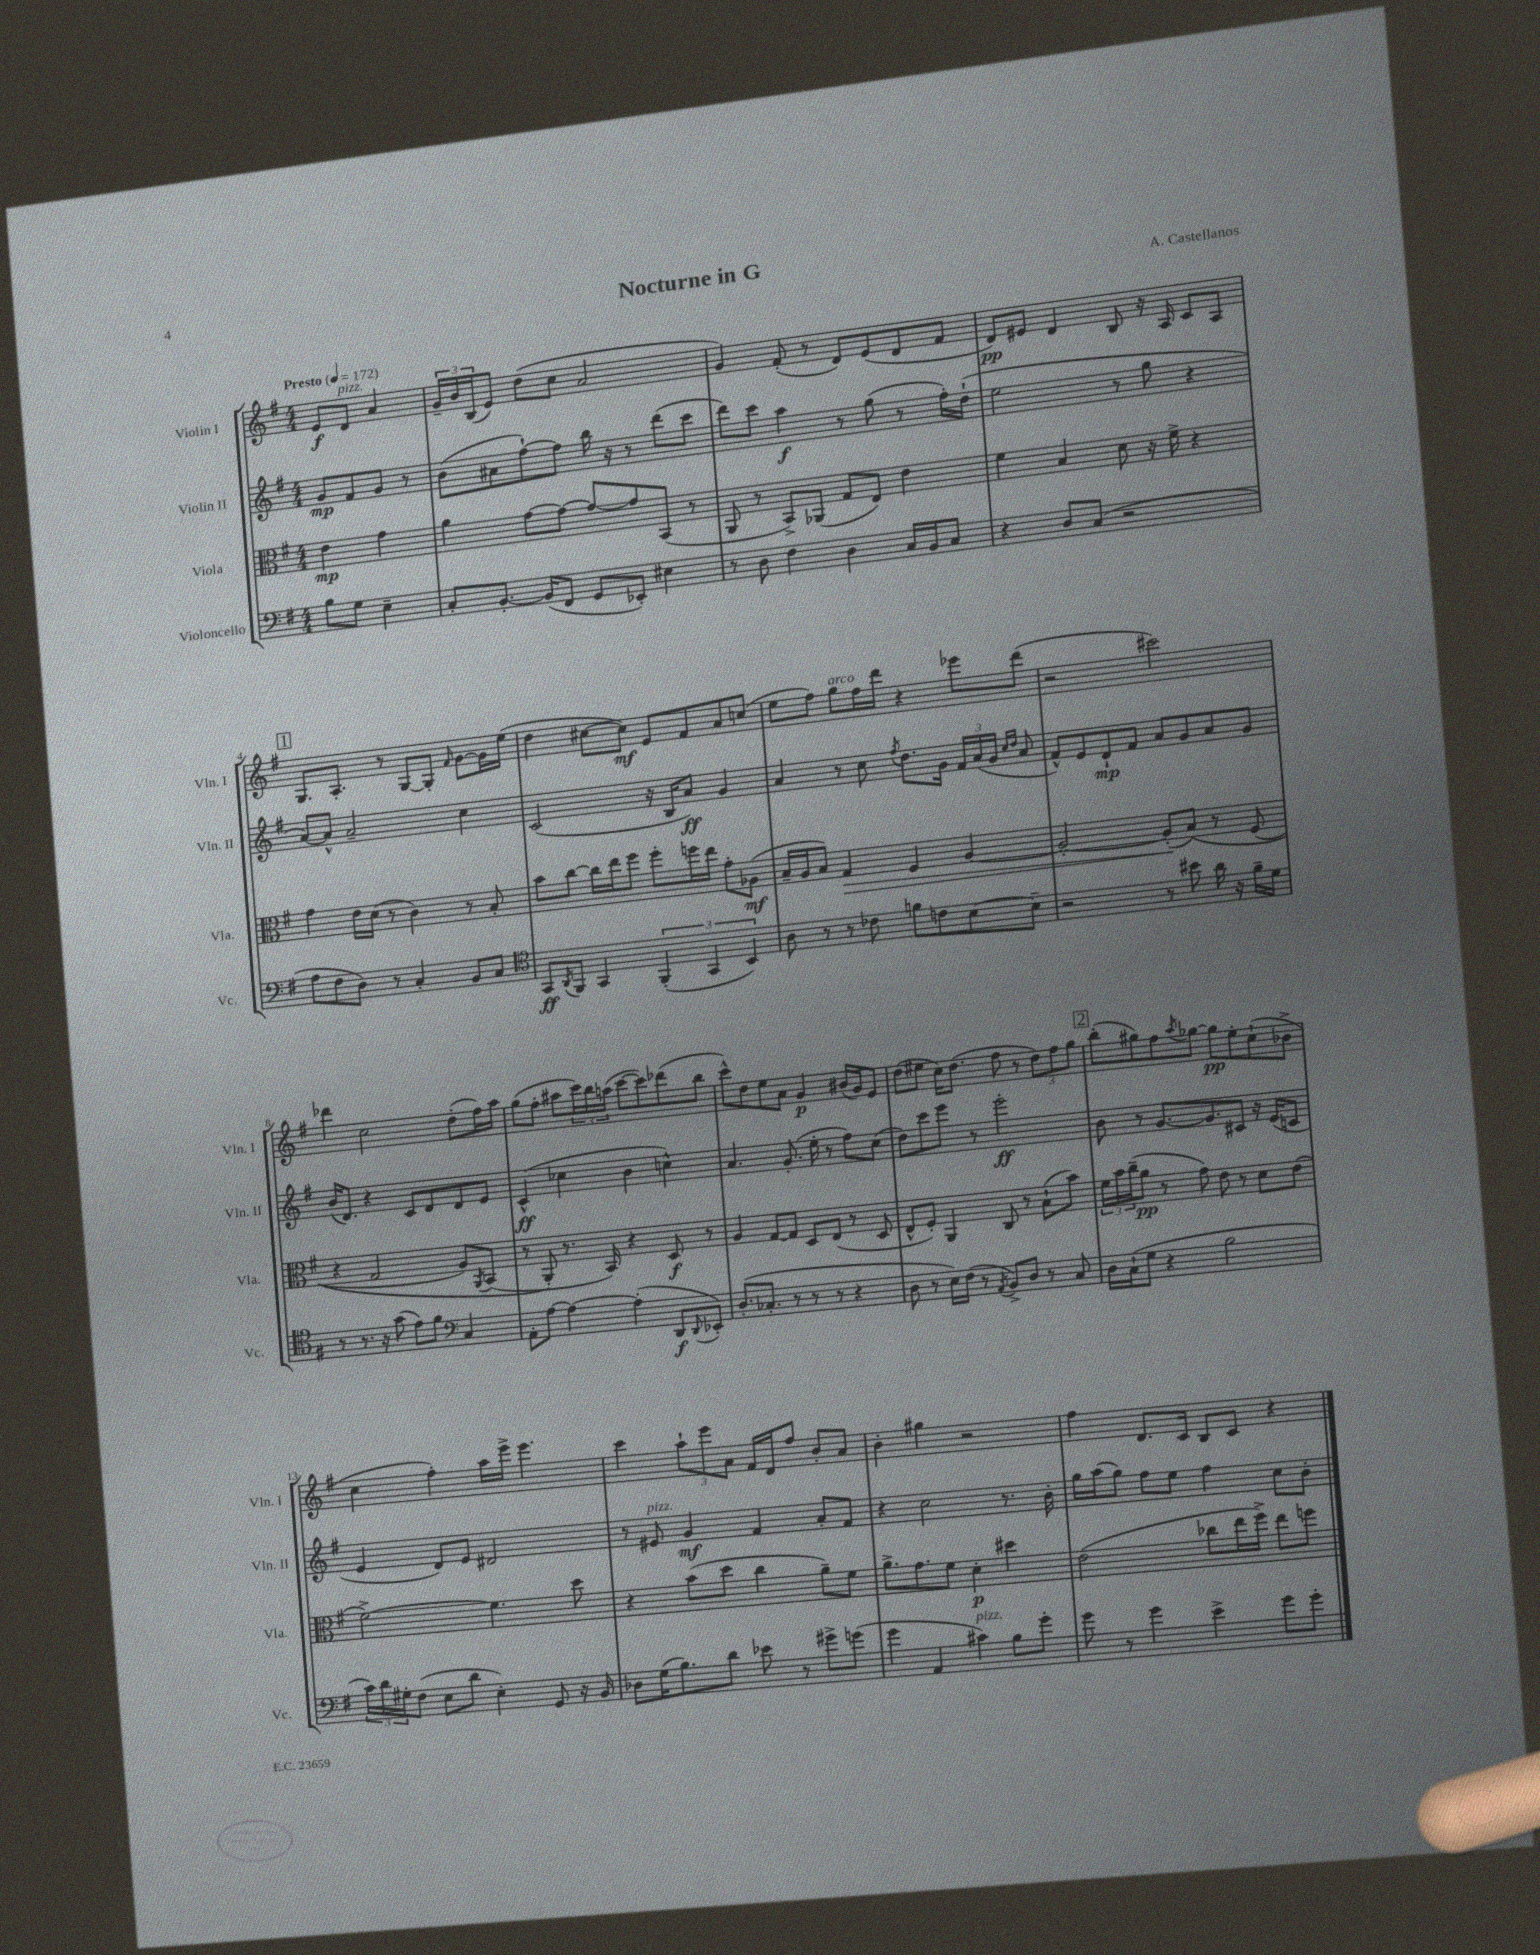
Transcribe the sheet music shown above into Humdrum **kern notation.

**kern	**kern	**kern	**kern
*staff4	*staff3	*staff2	*staff1
*clefF4	*clefC3	*clefG2	*clefG2
*k[f#]	*k[f#]	*k[f#]	*k[f#]
*M4/4	*M4/4	*M4/4	*M4/4
*MM172	*MM172	*MM172	*MM172
8B\L	4e\	8g/L	8e/L
8G\J	.	8f#/	8d/J
4E~\	4g\	8g/J	4a/
.	.	8r	.
=	=	=	=
8C'/L	4a\	(8b\L	24g~/LL
.	.	.	24b/
.	.	.	(24B/J
[8.BB'/J	.	8a#\	8e/J)
.	[8g\L	[8ff#`\)	(8dd\L
(16BB/]LK	.	.	.
8FF#/J	8g\_J	8ff#\]J	8cc\J
8GG/L	8g/_L	16bb\	2a/
.	.	16r	.
8EE-'/J)	8g/]	8r	.
4E#\	(8BB/J	(8ddd\L	.
.	8r	8ccc\J	.
=	=	=	=
8r	8AA/	8ddd\L)	4g/)
8D\	8r	8ccc\J	.
4F#\	8BB^/L)	4aa\	(8f#'/
.	(8AA-/J	.	8r
4D\	8G/L	8r	8d/L)
.	8E/J)	(8gg\	(8e/
16C/LL	4e\	8r	8d/
16BB/J	.	.	.
8C/J	.	16ff#'\LL)	8f#/J
.	.	(16dd`\JJ	.
=	=	=	=
4r	4f#\	2ee\	8d/L)
.	.	.	8e#/J
8D/L	4B/	.	4d/
(8C/J	.	.	.
2r	8d\	8r	8B/
.	16r	8gg\	16r
.	16f#^\	.	16A/
.	4r	4r	8c/L
.	.	.	8A/J
=	=	=	=
8A\L	4g\	[8a/L)	8.G/L
8F#\	.	8a^^/]J	.
.	.	.	8.A'/J
8D\J)	16e\LL	2a~/	.
.	(16d\JJ	.	.
8r	8r	.	8r
4C'/	4c\)	.	[8G/L
.	.	.	8G'/]J
.	.	.	16qqf#/
8BB/L	8r	4cc\	[8g\L
8C/J	8B'/	.	16g\]L
.	.	.	(16ee\JJ
=	=	=	=
*clefC4	*	*	*
8GG/L	8b\L	(2c/	4dd\
8qAA/	.	.	.
8FF#/J	[8cc\J	.	.
4GG/	16cc\]LL	.	[8cc#\L
.	16ee\J	.	.
.	8ff#\J	.	8cc#\]J)
(6FF#'/	8ff#'\L	16r	8e/L
.	.	16B/LK	.
.	16ff\L	8a/J)	8f#/
6GG/	.	.	.
.	16ee\JJ	.	.
.	8g'\L	4g/	8a/
6BB/)	.	.	.
.	(8A-\J	.	(8cc/J
=	=	=	=
8A\	16B~/LL	4a/	8ee\L
.	16A/J	.	.
8r	8B/J)	.	8ff#\J)
8r	4G/	8r	8gg\L
8c-\	.	8cc\	16ff#\L
.	.	.	16ddd\JJ
.	.	8qff#/	.
8f\L	4F#/	8.dd\L	4r
8c\	.	.	.
.	.	16g\Jk	.
[8B\	[4A/	24f#/LL	8eee-\L
.	.	(24a/	.
.	.	24g/JJ	.
.	.	16qqcc/LL	.
.	.	16qqdd/JJ	.
8B~\]J	.	8a/	(8ddd\J
=	=	=	=
2r	2A'/_	8f#^^/L)	2r
.	.	8e/	.
.	.	8d`/	.
.	.	8f#/J	.
8r	(8A'/]L	8a/L	2ccc#\)
8b#\	&(8B/J)	8g/	.
16a\	8r	8a/	.
16r	.	.	.
16f#~\LL	(8F#/	8g/J	.
16d\JJ	.	.	.
=	=	=	=
8r	4r	(16b/LK	4ddd-\
.	.	8.d/J)	.
8.r	.	.	.
.	2G/	4r	2cc\
16r	.	.	.
(8g\	.	.	.
8e\L)	.	8c/L	.
8f#\J	.	8d/	.
*clefF4	*	*	*
4C/	8A/L)	8d/	(8dd'\L
.	8qAA/	.	.
.	(8BB/J	8e/J	16ff#\L)
.	.	.	16aa\JJ
=	=	=	=
8AA'\L	8r	(4c^^/	(8gg\L
[8A\J	8AA'/&)	.	8ff#'\J
4A\_	8.r	4cc-\	8aa#\L
.	.	.	24ccc\L)
.	.	.	24bb\
.	16BB/)	.	.
.	.	.	(24aa\JJ
(4A'\]	4r	4b\	[8ccc\L
.	.	.	8ccc\])
8DD/L	8D/	4cc^^\)	(8ddd-\
8qqDD/	.	.	.
8EE-'/J)	8r	.	8bb\J
=	=	=	=
(8.D'/L	4A/	4.a/	8ccc^^\L)
.	.	.	8dd\
8.C-'/J	.	.	.
.	[8G/L	.	8ee\
8r	8G/]J	(8.g'/	8a\J
8r	8D/L	.	4g/
.	.	16ee'\	.
8r	(8E/J	8r	.
4r	8r	8ff#\L)	(16b#/LL
.	.	.	16g/J)
.	8D/	(8cc\J	8e/J
=	=	=	=
8D\	8E^^/L	8dd\L)	(8dd\L
8r	8F#'/J)	8ccc\	8ee#\J
16E\LL)	4AA/	8eee\J	16cc\LK)
(16F#\JJ	.	.	(8.dd\J
8r	.	8r	.
8qAA/	.	.	.
8BB^/L)	8C/	2eee'\	8ff#\
8D/J	8r	.	8r
8r	(8B`\L	.	12dd\L)
.	.	.	12ff#\
8C/	8b\J)	.	.
.	.	.	12gg\J
=	=	=	=
16D\LL	24f#\LL	8b\	(8bb'\L
.	24b\	.	.
(16C`\J	.	.	.
.	(24cc~\J	.	.
8G\J	8a\J	8r	8gg#\)
4r	8r	[8.g/L	8ff#\
.	.	.	8qaa/
.	8g\)	.	[8gg-\J
.	.	8.g/]	.
2B\	8e\	.	8gg-\]L
.	8r	8c#/J	8ee'\
.	8d\L	16r	(8cc`\
.	.	(16e/LK	.
.	(8e\J	8c/J	8b-^\J
=	=	=	=
24c\LL)	[2f#^\)	4e/	4cc\
24d\	.	.	.
24G#'\J	.	.	.
(8F#\J	.	.	.
8E\L	.	8d/L)	4ff#'\)
8d\J	.	8e/J	.
4E'\)	4.f#\]	2d#/	16aa\LL
.	.	.	16eee^\JJ
.	.	.	4.eee\
8GG/	.	.	.
16r	8dd\	.	.
16BB/	.	.	.
=	=	=	=
8D-\L	4r	8r	4ccc\
(16G\K	.	8e#/	.
8.B\)	.	.	.
.	(8b\L	4g/	12aa`\L
.	.	.	12eee\
8d\J	8dd\J	.	.
.	.	.	12a\J
8e-\	4cc\	4f#/	16f#/LL
.	.	.	16d/J
8r	.	.	8ff#/J
8g#^\L	8a~\L)	8a'/L	8b'/L
(8g\J	8f#\J	8f#/J	8a/J
=	=	=	=
4g\	8.a^\L	4r	4b'\
.	8.g\	.	.
4AA/	.	2cc\	4gg#\
.	8f#\J	.	.
4c#\)	4d'\	.	2r
8B\L	4dd#\	8.r	.
8g'\J	.	.	.
.	.	16b'\	.
=	=	=	=
8g\	(2e\	16gg\LL	4ff#\
.	.	(16aa\J	.
8r	.	8gg\J)	.
4g\	.	8ff#\L	8.d/L
.	.	8ee\J	.
.	.	.	16c/Jk
4e^\	8cc-\L	4ff#\	8B/L
.	16ee\L	.	8c/J
.	16ff#^\JJ)	.	.
8g\L	8ee\L	8cc\L	4r
8g'\J	8ff\J	8b'\J	.
==	==	==	==
*-	*-	*-	*-
